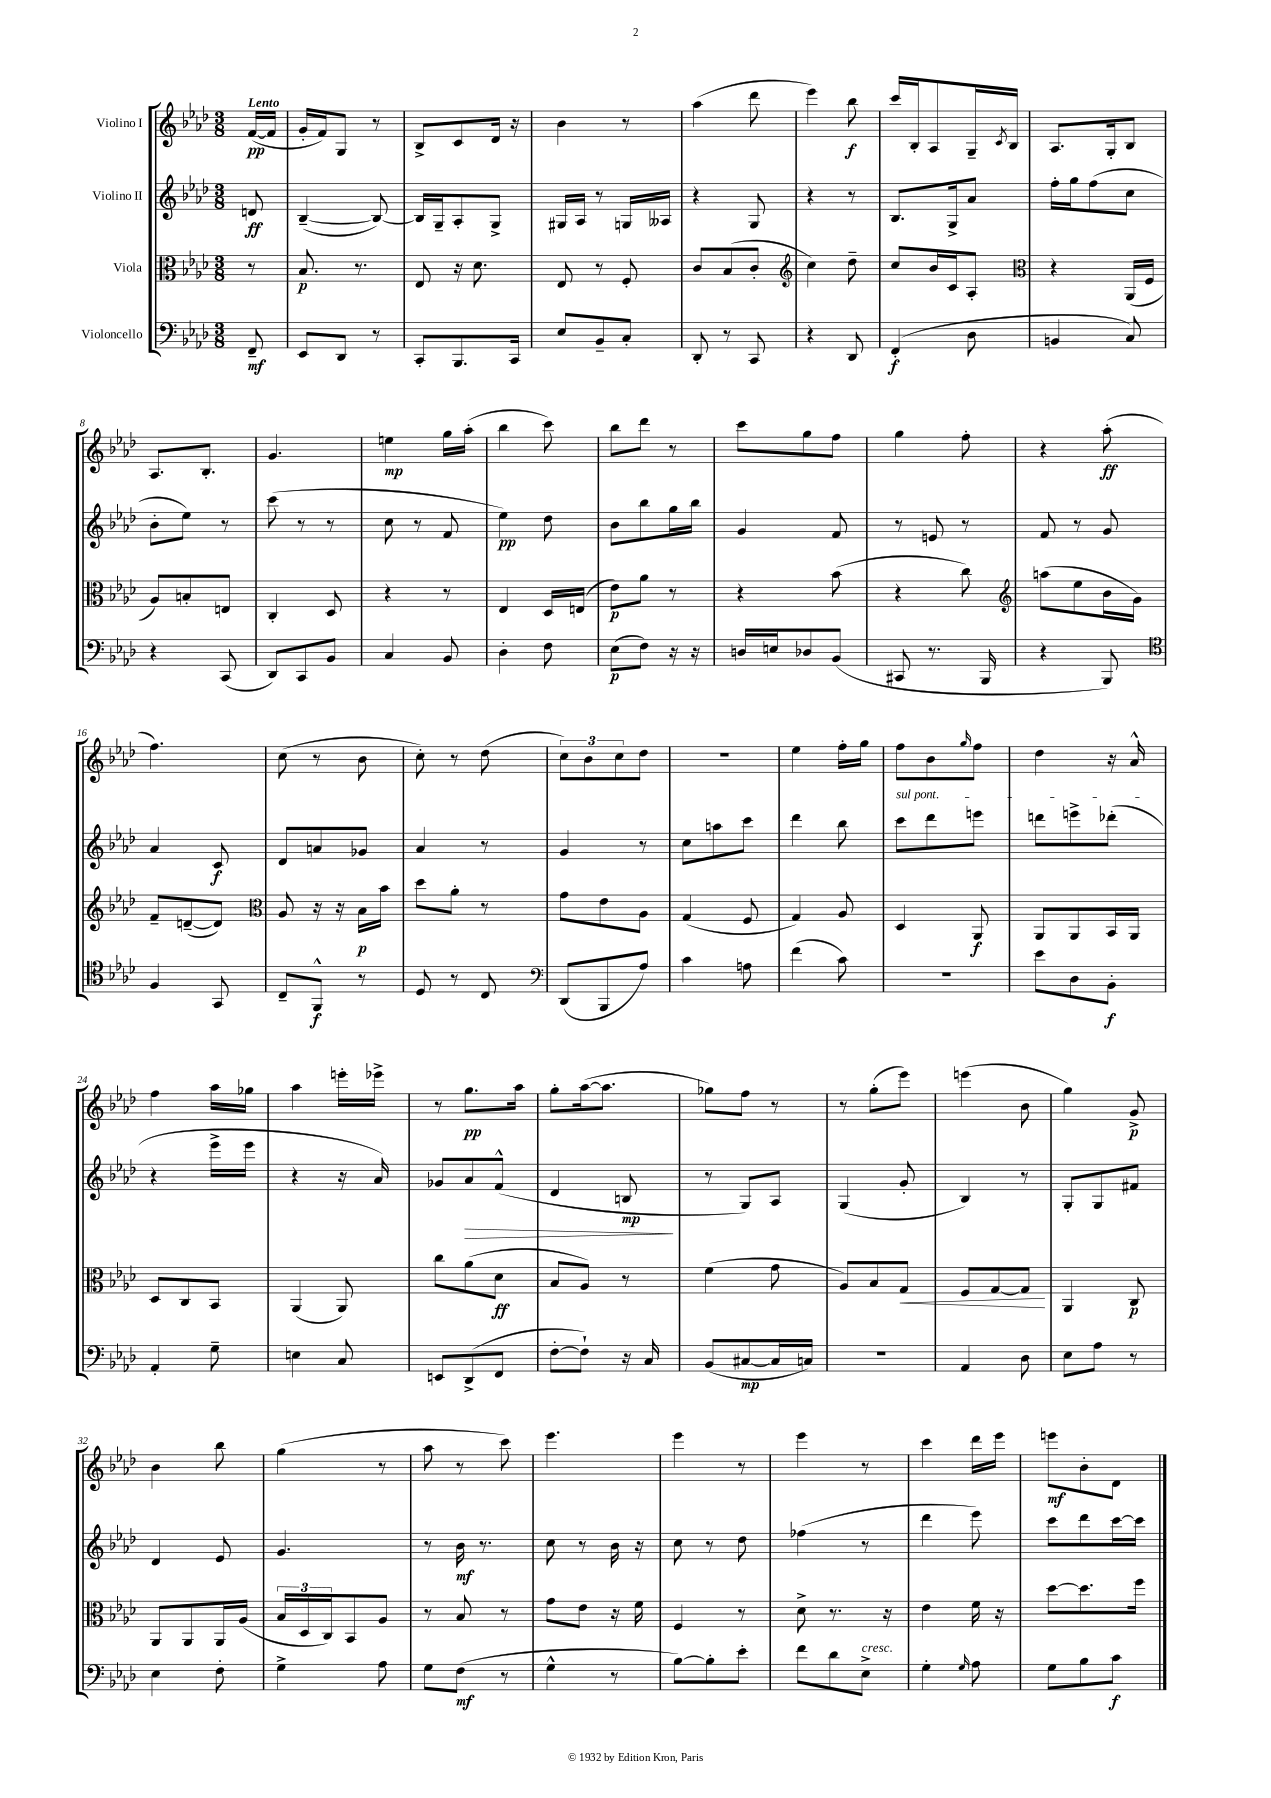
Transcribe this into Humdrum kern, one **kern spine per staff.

**kern	**dynam	**kern	**dynam	**kern	**dynam	**kern	**dynam
*part4	*part4	*part3	*part3	*part2	*part2	*part1	*part1
*staff4	*staff4	*staff3	*staff3	*staff2	*staff2	*staff1	*staff1
*I"Violoncello	*	*I"Viola	*	*I"Violino II	*	*I"Violino I	*
*clefF4	*	*clefC3	*	*clefG2	*	*clefG2	*
*k[b-e-a-d-]	*	*k[b-e-a-d-]	*	*k[b-e-a-d-]	*	*k[b-e-a-d-]	*
*M3/8	*	*M3/8	*	*M3/8	*	*M3/8	*
=	=	=	=	=	=	=	=
!	!	!	!	!	!	!LO:TX:a:B:t=Lento	!
8FF~/	mf	8r	.	8dn/	ff	([16f/LL	pp
.	.	.	.	.	.	16f/JJ]	.
=1	=1	=1	=1	=1	=1	=1	=1
8EE-/L	.	8.B-/	p	([4B-~/	.	16g'/LL	.
.	.	.	.	.	.	16f/J)	.
8DD-/J	.	.	.	.	.	8G/J	.
.	.	8.r	.	.	.	.	.
8r	.	.	.	8B-/_)	.	8r	.
=2	=2	=2	=2	=2	=2	=2	=2
8CC'/L	.	8E-/	.	16B-/LL]	.	8B-^/L	.
.	.	.	.	16G~/J	.	.	.
8.BBB-/	.	16r	.	8A-'/	.	8c/	.
.	.	8.d-\	.	.	.	.	.
.	.	.	.	8G^/J	.	16d-/Jk	.
16CC/Jk	.	.	.	.	.	16r	.
=3	=3	=3	=3	=3	=3	=3	=3
8E-/L	.	8E-/	.	16G#X/LL	.	4b-\	.
.	.	.	.	16A-/JJ	.	.	.
8BB-~/	.	8r	.	8r	.	.	.
8C'/J	.	8F'/	.	16Gn/LL	.	8r	.
.	.	.	.	16A--X/JJ	.	.	.
=4	=4	=4	=4	=4	=4	=4	=4
8DD-'/	.	8c/L	.	4r	.	(4aa-\	.
8r	.	(8B-/	.	.	.	.	.
8CC/	.	8c'/J	.	8G/	.	8ddd-\	.
=5	=5	=5	=5	=5	=5	=5	=5
*	*	*clefG2	*	*	*	*	*
4r	.	4cc\)	.	4r	.	4eee-\)	.
8DD-/	.	8dd-~\	.	8r	.	8bb-\	f
=6	=6	=6	=6	=6	=6	=6	=6
(4FF'/	f	8cc/L	.	8.B-/L	.	16ccc/LL	.
.	.	.	.	.	.	16B-'/J	.
.	.	16b-/L	.	.	.	8A-/	.
.	.	16c/J	.	16G^/k	.	.	.
8D-\	.	8A-'/J	.	8a-/J	.	16G~/L	.
.	.	.	.	.	.	8qc/	.
.	.	.	.	.	.	16B-/JJ	.
=7	=7	=7	=7	=7	=7	=7	=7
*	*	*clefC3	*	*	*	*	*
4BBn/	.	4r	.	16ff'\LL	.	8.A-/L	.
.	.	.	.	16gg\J	.	.	.
.	.	.	.	(8ff\	.	.	.
.	.	.	.	.	.	16G'/k	.
8C/)	.	(16AA-/LL	.	8cc\J	.	8B-/J	.
.	.	16F/JJ	.	.	.	.	.
!!LO:LB:g=z
=8	=8	=8	=8	=8	=8	=8	=8
4r	.	8A-/L)	.	8b-'\L	.	8.A-/L	.
.	.	8Bn'/	.	8ee-\J)	.	.	.
.	.	.	.	.	.	8.B-'/J	.
(8CC/	.	8En/J	.	8r	.	.	.
=9	=9	=9	=9	=9	=9	=9	=9
8DD-/L)	.	4C'/	.	(8ccc\	.	4.g/	.
8CC/	.	.	.	8r	.	.	.
8BB-/J	.	8D-/	.	8r	.	.	.
=10	=10	=10	=10	=10	=10	=10	=10
4C/	.	4r	.	8cc\	.	4een\	mp
.	.	.	.	8r	.	.	.
8BB-/	.	8r	.	8f/	.	16gg\LL	.
.	.	.	.	.	.	(16aa-'\JJ	.
=11	=11	=11	=11	=11	=11	=11	=11
4D-'\	.	4E-/	.	4ee-\)	pp	4bb-\	.
8F\	.	16D-/LL	.	8dd-\	.	8ccc\)	.
.	.	(16En/JJ	.	.	.	.	.
=12	=12	=12	=12	=12	=12	=12	=12
(8E-\L	p	8e-\L)	p	8b-\L	.	8bb-\L	.
8F\J)	.	8a-\J	.	8bb-\	.	8ddd-\J	.
16r	.	8r	.	16gg\L	.	8r	.
16r	.	.	.	16bb-\JJ	.	.	.
=13	=13	=13	=13	=13	=13	=13	=13
16Dn/LL	.	4r	.	4g/	.	8ccc\L	.
16En/J	.	.	.	.	.	.	.
8D-X/	.	.	.	.	.	8gg\	.
(8BB-/J	.	(8b-\	.	8f/	.	8ff\J	.
=14	=14	=14	=14	=14	=14	=14	=14
8CC#X/	.	4r	.	8r	.	4gg\	.
8.r	.	.	.	8en/	.	.	.
.	.	8cc\)	.	8r	.	8ff'\	.
16BBB-/	.	.	.	.	.	.	.
=15	=15	=15	=15	=15	=15	=15	=15
*	*	*clefG2	*	*	*	*	*
4r	.	(8aan\L	.	8f/	.	4r	.
.	.	8ee-\	.	8r	.	.	.
8BBB-/)	.	16b-\L	.	8g/	.	(8aa-'\	ff
.	.	16g\JJ)	.	.	.	.	.
!!LO:LB:g=z
=16	=16	=16	=16	=16	=16	=16	=16
*clefC4	*	*	*	*	*	*	*
4F/	.	8f~/L	.	4a-/	.	4.ff\)	.
.	.	([8dn~/	.	.	.	.	.
8GG/	.	8d/J])	.	8c/	f	.	.
=17	=17	=17	=17	=17	=17	=17	=17
*	*	*clefC3	*	*	*	*	*
8C~/L	.	8A-/	.	8d-/L	.	(8cc\	.
8FF^^/J	f	16r	.	8an/	.	8r	.
.	.	16r	.	.	.	.	.
8r	.	16B-\LL	p	8g-X/J	.	8b-\	.
.	.	16b-\JJ	.	.	.	.	.
=18	=18	=18	=18	=18	=18	=18	=18
8D-/	.	8dd-\L	.	4a-/	.	8cc'\)	.
8r	.	8a-'\J	.	.	.	8r	.
8C/	.	8r	.	8r	.	(8dd-\	.
=19	=19	=19	=19	=19	=19	=19	=19
*clefF4	*	*	*	*	*	*	*
(8DD-/L	.	8g\L	.	4g/	.	12cc\L)	.
.	.	.	.	.	.	12b-\	.
8BBB-/	.	8e-\	.	.	.	.	.
.	.	.	.	.	.	12cc\	.
8A-/J)	.	8A-\J	.	8r	.	8dd-\J	.
=20	=20	=20	=20	=20	=20	=20	=20
4c\	.	(4G/	.	8cc\L	.	4.r	.
.	.	.	.	8aan\	.	.	.
8An\	.	8F/	.	8ccc\J	.	.	.
=21	=21	=21	=21	=21	=21	=21	=21
(4f\	.	4G/)	.	4ddd-\	.	4ee-\	.
8c\)	.	8A-/	.	8bb-\	.	16ff'\LL	.
.	.	.	.	.	.	16gg\JJ	.
=22	=22	=22	=22	=22	=22	=22	=22
!	!	!	!	!LO:TX:a:i:t=sul pont.	!	!	!
4.r	.	4D-/	.	8ccc\L	.	8ff\L	.
.	.	.	.	8ddd-\	.	8b-\	.
.	.	.	.	.	.	16qqgg/	.
.	.	8AA-/	f	8eeen\J	.	8ff\J	.
=23	=23	=23	=23	=23	=23	=23	=23
8e-\L	.	8AA-/L	.	8dddn\L	.	4dd-\	.
8D-\	.	8AA-/	.	8eeen^\	.	.	.
8BB-'\J	f	16BB-/L	.	(8ddd-X'\J	.	16r	.
.	.	16AA-/JJ	.	.	.	16a-^^/	.
!!LO:LB:g=z
=24	=24	=24	=24	=24	=24	=24	=24
4AA-'/	.	8D-/L	.	4r	.	4ff\	.
.	.	8C/	.	.	.	.	.
8G~\	.	8BB-/J	.	16eee-^\LL	.	16aa-\LL	.
.	.	.	.	16eee-\JJ	.	16gg-X\JJ	.
=25	=25	=25	=25	=25	=25	=25	=25
4En\	.	(4AA-/	.	4r	.	4aa-\	.
8C/	.	8AA-/)	.	16r	.	16eeen'\LL	.
.	.	.	.	16a-/)	.	16eee-X^\JJ	.
=26	=26	=26	=26	=26	=26	=26	=26
8EEn/L	.	8cc\L	.	8g-X/L	.	8r	.
!	!	!	!	!	!LO:HP:b	!	!
(8DD-^/	.	(8a-\	.	8a-/	>	8.gg\L	pp
8FF/J	.	8d-\J	ff	(8f^^/J	.	.	.
.	.	.	.	.	.	16aa-\Jk	.
=27	=27	=27	=27	=27	=27	=27	=27
[8F'\L	.	8B-/L	.	4d-/	.	8gg'\L	.
8F`\J])	.	8A-/J)	.	.	.	([16aa-\k	.
.	.	.	.	.	.	8.aa-\J]	.
16r	.	8r	.	8Bn/	mp	.	.
16C/	.	.	.	.	.	.	.
.	.	.	.	.	]	.	.
=28	=28	=28	=28	=28	=28	=28	=28
(8BB-/L	.	(4f\	.	8r	.	8gg-X\L)	.
[8C#X/	mp	.	.	8G/L)	.	8ff\J	.
16C#/L]	.	8g\	.	8A-/J	.	8r	.
16Cn/JJ)	.	.	.	.	.	.	.
=29	=29	=29	=29	=29	=29	=29	=29
4.r	.	8A-/L)	.	(4G/	.	8r	.
.	.	8B-/	.	.	.	(8gg'\L	.
!	!	!	!LO:HP:b	!	!	!	!
.	.	8G/J	<	8g'/	.	8eee-\J)	.
=30	=30	=30	=30	=30	=30	=30	=30
4AA-/	.	8F/L	.	4B-/)	.	(4eeen\	.
.	.	[8G/	.	.	.	.	.
8D-\	.	8G/J]	.	8r	.	8b-\	.
.	.	.	[	.	.	.	.
=31	=31	=31	=31	=31	=31	=31	=31
8E-\L	.	4AA-/	.	8G'/L	.	4gg\)	.
8A-\J	.	.	.	8G/	.	.	.
8r	.	8C/	p	8f#X/J	.	8g^/	p
!!LO:LB:g=z
=32	=32	=32	=32	=32	=32	=32	=32
4E-\	.	8AA-/L	.	4d-/	.	4b-\	.
.	.	8AA-/	.	.	.	.	.
8F'\	.	16AA-/L	.	8e-/	.	8bb-\	.
.	.	(16A-/JJ	.	.	.	.	.
=33	=33	=33	=33	=33	=33	=33	=33
4G^\	.	24B-/LL	.	4.g/	.	(4gg\	.
.	.	24D-/	.	.	.	.	.
.	.	24C/J)	.	.	.	.	.
.	.	8BB-/	.	.	.	.	.
8A-\	.	8A-/J	.	.	.	8r	.
=34	=34	=34	=34	=34	=34	=34	=34
8G\L	.	8r	.	8r	.	8aa-\	.
(8F\J	mf	8B-/	.	16b-\	mf	8r	.
.	.	.	.	8.r	.	.	.
8r	.	8r	.	.	.	8ccc\)	.
=35	=35	=35	=35	=35	=35	=35	=35
4G^^\	.	8g\L	.	8cc\	.	4.eee-\	.
.	.	8e-\J	.	8r	.	.	.
8r	.	16r	.	16b-\	.	.	.
.	.	16f\	.	16r	.	.	.
=36	=36	=36	=36	=36	=36	=36	=36
[8B-\L)	.	4F/	.	8cc\	.	4eee-\	.
8B-'\]	.	.	.	8r	.	.	.
8e-'\J	.	8r	.	8dd-\	.	8r	.
=37	=37	=37	=37	=37	=37	=37	=37
8f\L	.	8d-^\	.	(4ff-X\	.	4eee-\	.
8d-\	.	8.r	.	.	.	.	.
!LO:TX:a:i:t=cresc.	!	!	!	!	!	!	!
8E-^\J	.	.	.	8r	.	8r	.
.	.	16r	.	.	.	.	.
=38	=38	=38	=38	=38	=38	=38	=38
4G'\	.	4e-\	.	4ddd-\	.	4ccc\	.
16qqG/	.	.	.	.	.	.	.
8A-\	.	16f\	.	8eee-\)	.	16ddd-\LL	.
.	.	16r	.	.	.	16eee-\JJ	.
=39	=39	=39	=39	=39	=39	=39	=39
8G\L	.	[8dd-\L	.	8ccc\L	.	8eeen\L	mf
8B-\	.	8.dd-\]	.	8ddd-\	.	8b-'\	.
8c\J	f	.	.	[16ccc\L	.	8d-\J	.
.	.	16ff\Jk	.	16ccc\JJ]	.	.	.
==	==	==	==	==	==	==	==
*-	*-	*-	*-	*-	*-	*-	*-
